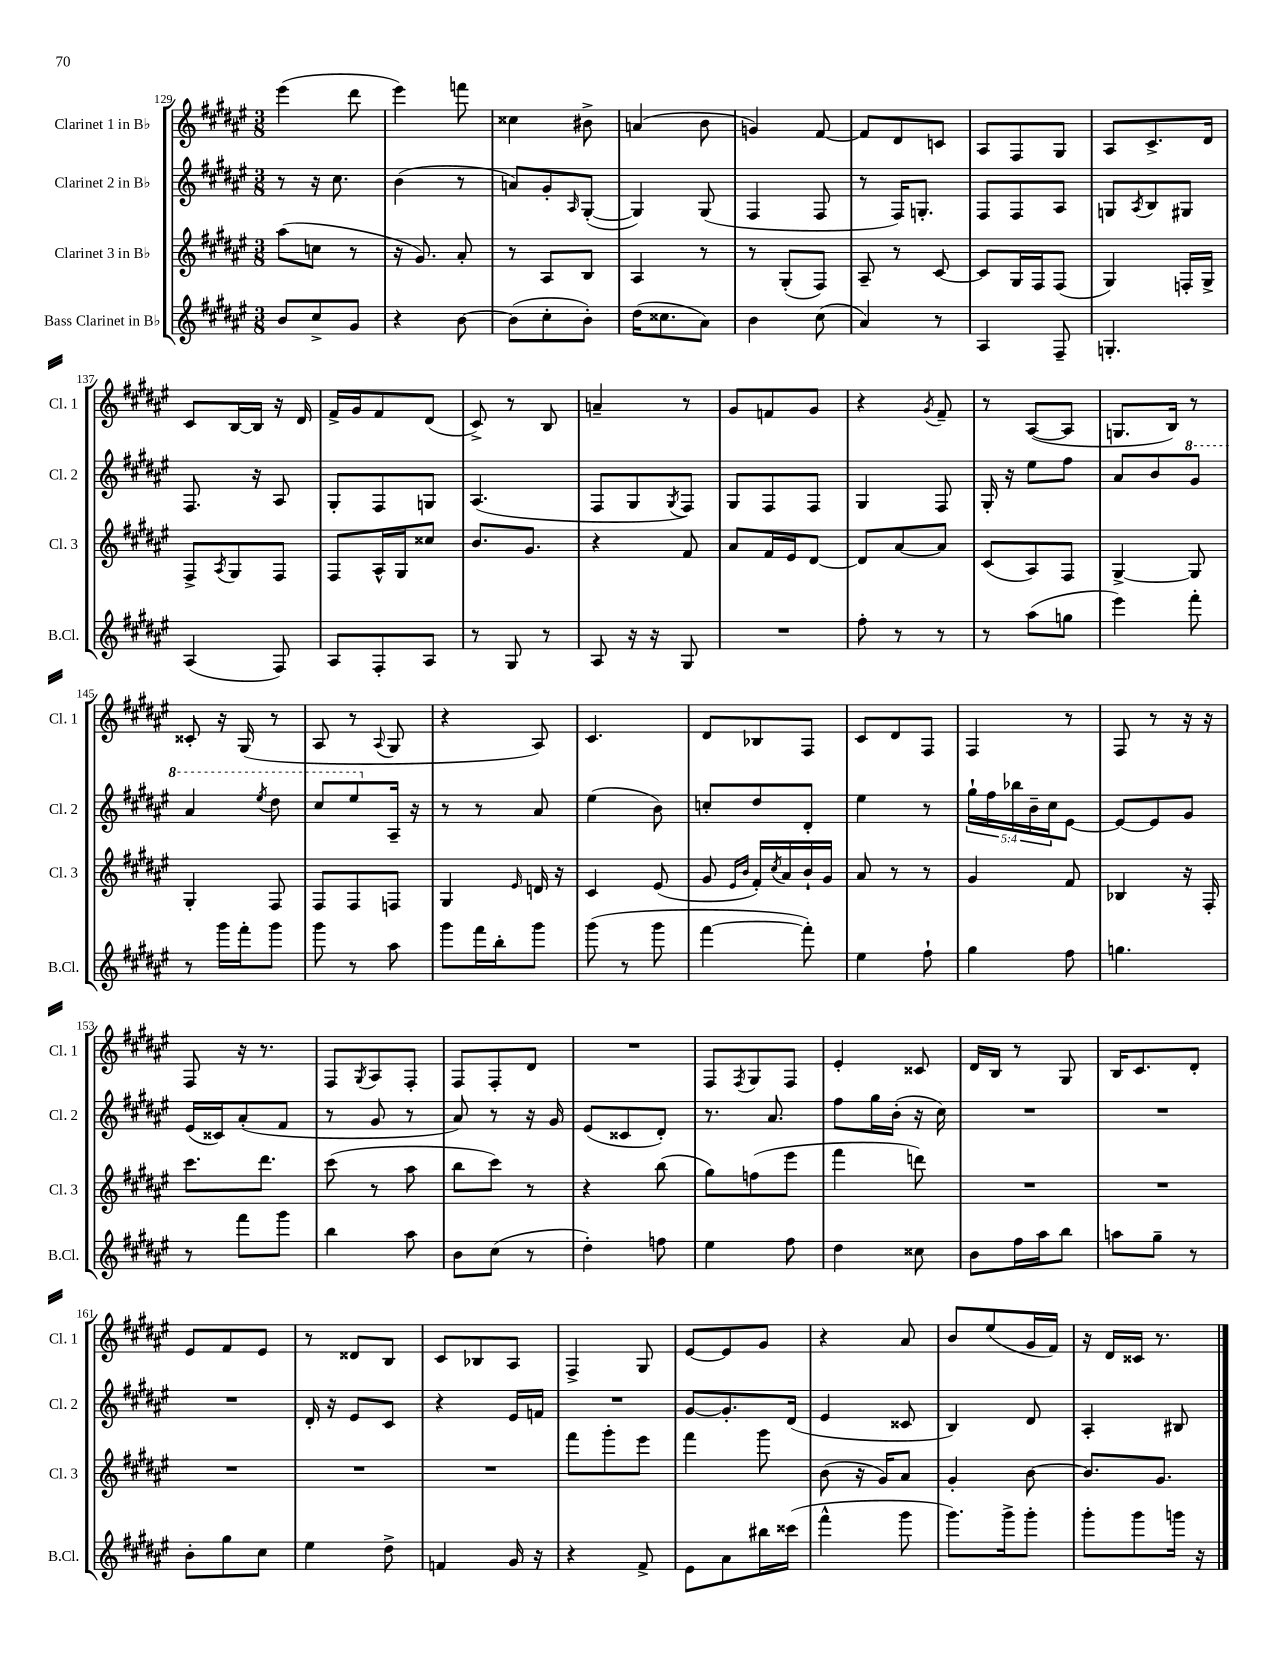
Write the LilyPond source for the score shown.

<<
\new StaffGroup <<
\new Staff = "s0" \with { instrumentName = "Clarinet 1 in Bb" shortInstrumentName = "Cl. 1" } {
    \clef treble \key fis \major \numericTimeSignature \time 3/8
    eis'''4( dis'''8 |
    eis'''4) f'''8 |
    cisis''4 bis'8-> |
    a'4( b'8 |
    g'4) fis'8~ |
    fis'8 dis'8 c'8 |
    ais8 fis8 gis8 |
    ais8 cis'8.-> dis'16 |
    cis'8 b16~ b16 r16 dis'16 |
    fis'16-> gis'16 fis'8 dis'8( |
    cis'8->) r8 b8 |
    a'4-- r8 |
    gis'8 f'8 gis'8 |
    r4 \acciaccatura { gis'8 } fis'8-- |
    r8 ais8~( ais8 |
    g8. b16) r8 |
    cisis'8-. r16 gis16( r8 |
    ais8 r8 \appoggiatura { ais8 } gis8 |
    r4 ais8) |
    cis'4. |
    dis'8 bes8 fis8 |
    cis'8 dis'8 fis8 |
    fis4 r8 |
    fis8 r8 r16 r16 |
    fis8 r16 r8. |
    fis8 \acciaccatura { gis8 } ais8 fis8-. |
    fis8 fis8-. dis'8 |
    R4. |
    fis8 \acciaccatura { fis8 } gis8 fis8 |
    eis'4-. cisis'8 |
    dis'16 b16 r8 gis8 |
    b16 cis'8. dis'8-. |
    eis'8 fis'8 eis'8 |
    r8 disis'8 b8 |
    cis'8 bes8 ais8 |
    fis4-> gis8 |
    eis'8~ eis'8 gis'8 |
    r4 ais'8 |
    b'8 eis''8( gis'16 fis'16) |
    r16 dis'16 cisis'16 r8. \bar "|." |
}
\new Staff = "s1" \with { instrumentName = "Clarinet 2 in Bb" shortInstrumentName = "Cl. 2" } {
    \clef treble \key fis \major \numericTimeSignature \time 3/8 \override Staff.TupletNumber.text = #tuplet-number::calc-fraction-text
    r8 r16 cis''8. |
    b'4( r8 |
    a'8) gis'8-. \grace { ais16 } gis8~-.( |
    gis4) gis8( |
    fis4 fis8 |
    r8 fis16) g8.-. |
    fis8 fis8 ais8 |
    g8 \acciaccatura { ais8 } b8 gis8 |
    fis8. r16 ais8 |
    gis8-. fis8 g8 |
    ais4.( |
    fis8 gis8 \acciaccatura { gis8 } fis8) |
    gis8 fis8 fis8 |
    gis4 fis8 |
    gis16-. r16 eis''8 fis''8 |
    ais'8 b'8 \ottava #1 gis''8 |
    ais''4 \acciaccatura { eis'''8 } dis'''8 |
    cis'''8 eis'''8 \ottava #0 ais16-- r16 |
    r8 r8 ais'8 |
    eis''4( b'8) |
    c''8-. dis''8 dis'8-. |
    eis''4 r8 |
    \tuplet 5/4 { gis''16-! fis''16 bes''16 b'16-- cis''16 } eis'8~ |
    eis'8~ eis'8 gis'8 |
    eis'16( cisis'16) ais'8-.( fis'8 |
    r8 gis'8 r8 |
    ais'8) r8 r16 gis'16 |
    eis'8( cisis'8 dis'8-.) |
    r8. ais'8. |
    fis''8 gis''16 b'16-.( r16 cis''16) |
    R4. |
    R4. |
    R4. |
    dis'16-. r16 eis'8 cis'8 |
    r4 eis'16 f'16 |
    R4. |
    gis'8~ gis'8.-. dis'16( |
    eis'4 cisis'8 |
    b4) dis'8 |
    ais4-. bis8 \bar "|." |
}
\new Staff = "s2" \with { instrumentName = "Clarinet 3 in Bb" shortInstrumentName = "Cl. 3" } {
    \clef treble \key fis \major \numericTimeSignature \time 3/8
    ais''8( c''8 r8 |
    r16 gis'8.) ais'8-. |
    r8 ais8 b8 |
    ais4 r8 |
    r8 gis8-.( fis8) |
    ais8-- r8 cis'8~ |
    cis'8 gis16 fis16 fis8( |
    gis4) f16-. gis16-> |
    fis8-> \acciaccatura { ais8 } gis8 fis8 |
    fis8 ais16-^ gis16 cisis''8 |
    b'8. gis'8. |
    r4 fis'8 |
    ais'8 fis'16 eis'16 dis'8~ |
    dis'8 ais'8~ ais'8 |
    cis'8( ais8) fis8 |
    gis4~-> gis8 |
    gis4-. fis8 |
    fis8 fis8 f8 |
    gis4 \grace { eis'16 } d'16 r16 |
    cis'4 eis'8( |
    gis'8 \grace { eis'16 b'16 } fis'16-.) \acciaccatura { cis''8 } ais'16 b'16-! gis'16 |
    ais'8 r8 r8 |
    gis'4 fis'8 |
    bes4 r16 fis16-. |
    cis'''8. dis'''8. |
    cis'''8( r8 ais''8 |
    b''8 cis'''8) r8 |
    r4 b''8( |
    gis''8) f''8( eis'''8 |
    fis'''4 d'''8) |
    R4. |
    R4. |
    R4. |
    R4. |
    R4. |
    fis'''8 gis'''8-. eis'''8 |
    fis'''4 gis'''8 |
    b'8( r16 gis'16) ais'8 |
    gis'4-. b'8~ |
    b'8. gis'8. \bar "|." |
}
\new Staff = "s3" \with { instrumentName = "Bass Clarinet in Bb" shortInstrumentName = "B.Cl." } {
    \clef treble \key fis \major \numericTimeSignature \time 3/8
    b'8 cis''8-> gis'8 |
    r4 b'8~ |
    b'8( cis''8-. b'8-.) |
    dis''16( cisis''8. ais'8) |
    b'4 cis''8( |
    ais'4) r8 |
    ais4 fis8-- |
    g4.-. |
    ais4( fis8) |
    ais8 fis8-. ais8 |
    r8 gis8 r8 |
    ais8 r16 r16 gis8 |
    R4. |
    fis''8-. r8 r8 |
    r8 ais''8( g''8 |
    eis'''4) fis'''8-. |
    r8 gis'''16 fis'''16-. gis'''8 |
    gis'''8 r8 ais''8 |
    gis'''8 fis'''16 b''16-. gis'''8 |
    gis'''8( r8 gis'''8 |
    fis'''4~ fis'''8-.) |
    eis''4 fis''8-! |
    gis''4 fis''8 |
    g''4. |
    r8 fis'''8 gis'''8 |
    b''4 ais''8 |
    b'8 cis''8( r8 |
    dis''4-.) f''8 |
    eis''4 fis''8 |
    dis''4 cisis''8 |
    b'8 fis''16 ais''16 b''8 |
    a''8 gis''8-- r8 |
    b'8-. gis''8 cis''8 |
    eis''4 dis''8-> |
    f'4 gis'16 r16 |
    r4 fis'8-> |
    eis'8 ais'8 bis''16 cisis'''16( |
    fis'''4-^ gis'''8 |
    gis'''8.) gis'''16-> gis'''8-. |
    gis'''8-. gis'''8 g'''16 r16 \bar "|." |
}
>>
>>
\layout { \context { \Score currentBarNumber = #129 } }
